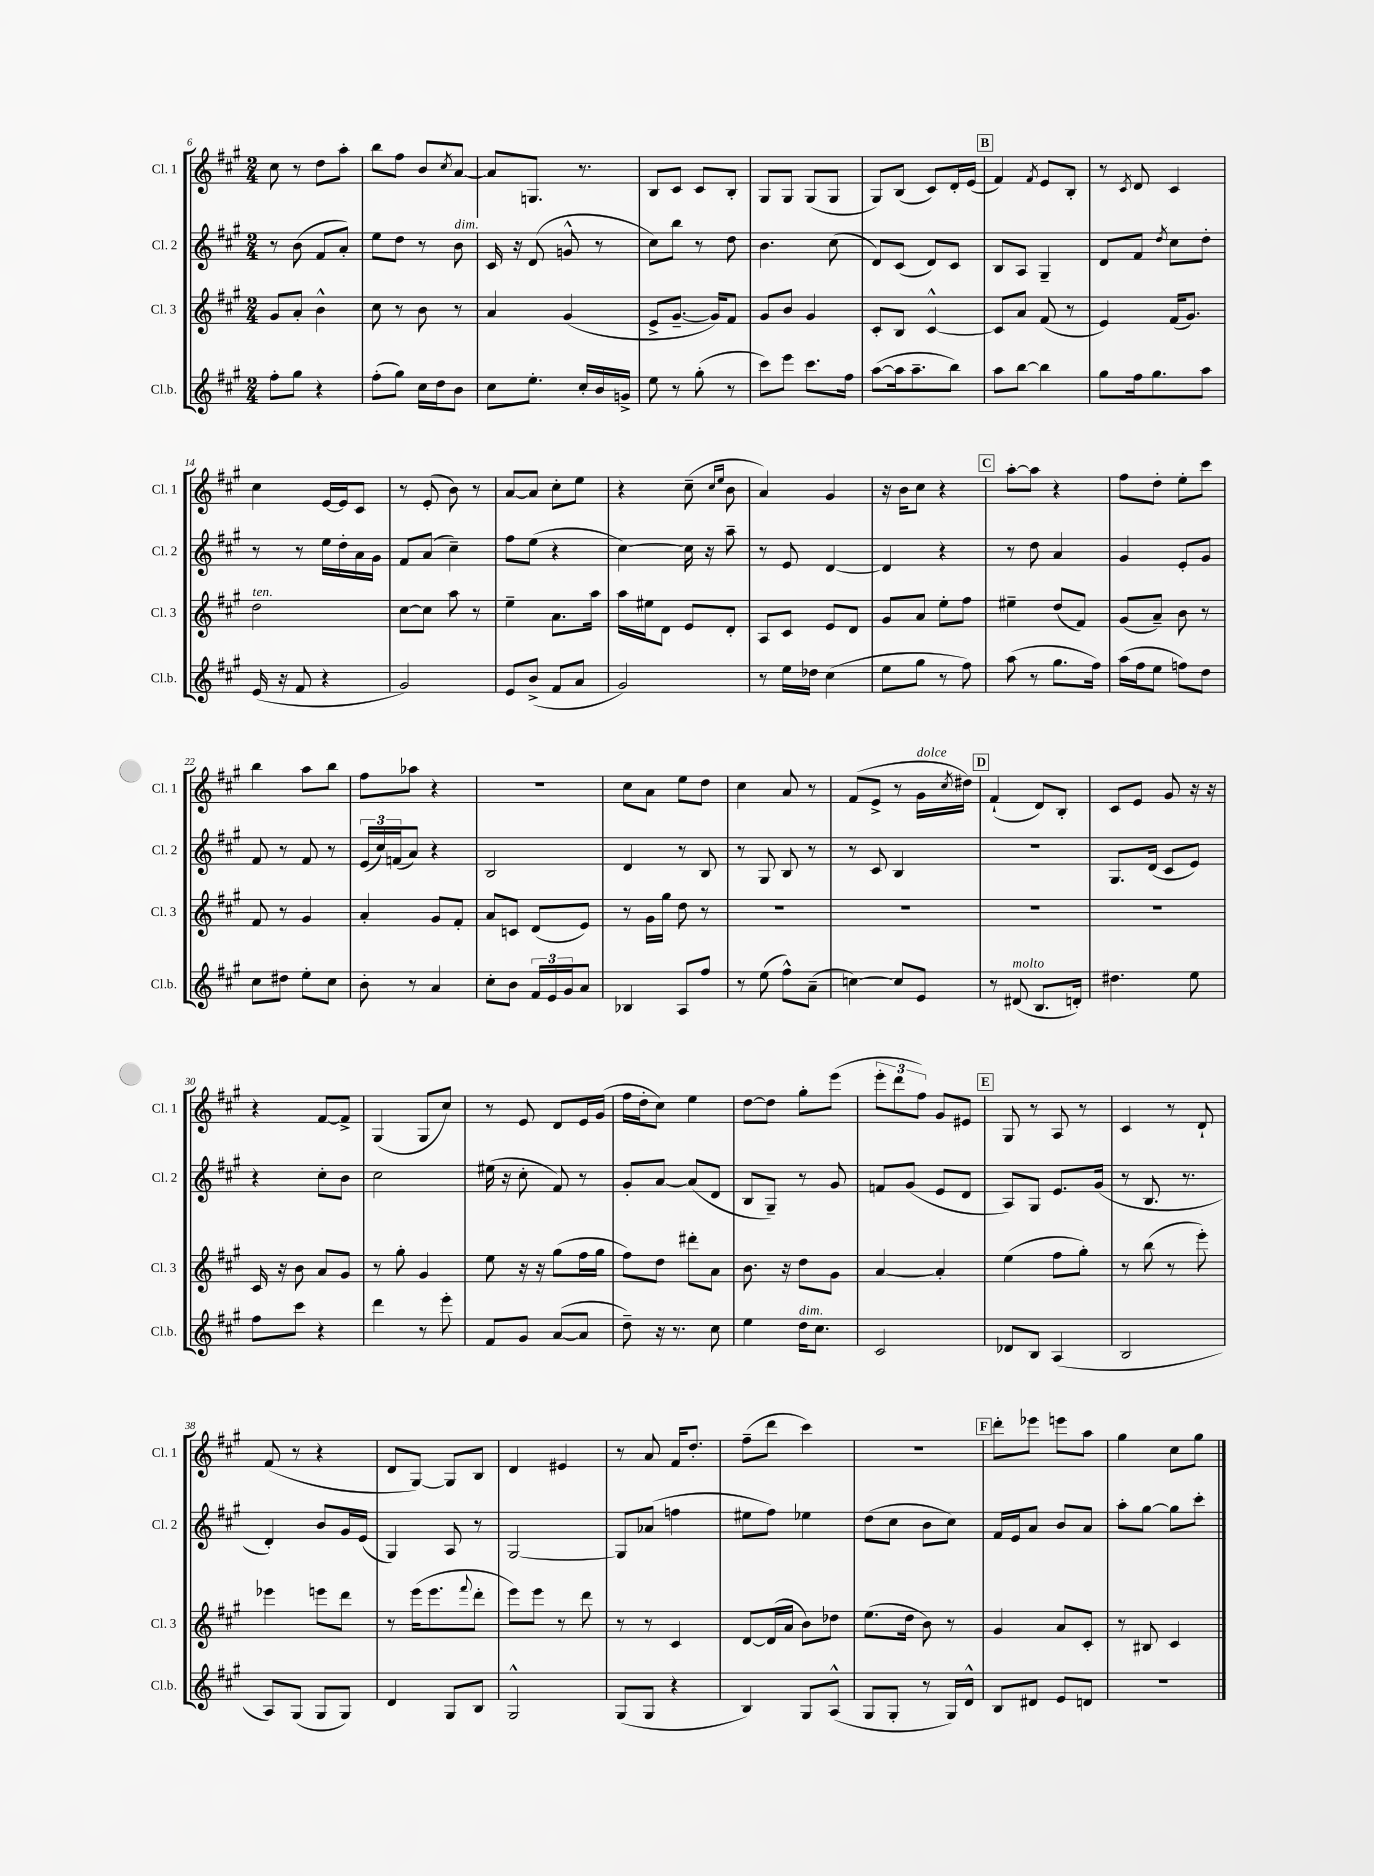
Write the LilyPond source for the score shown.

<<
\new StaffGroup <<
\new Staff = "s0" \with { instrumentName = "Cl. 1" shortInstrumentName = "Cl. 1" } {
    \clef treble \key a \major \numericTimeSignature \time 2/4
    cis''8 r8 d''8 a''8-. |
    b''8 fis''8 b'8 \acciaccatura { cis''8 } a'8~ |
    a'8 g8. r8. |
    b8 cis'8 cis'8 b8-. |
    gis8 gis8 gis8( gis8 |
    gis8) b8( cis'8) d'16-. e'16( |
    \mark \markup { \box "B" } fis'4) \acciaccatura { fis'8 } e'8 b8-. |
    r8 \acciaccatura { cis'8 } d'8 cis'4 |
    cis''4 e'16~ e'16 cis'8 |
    r8 e'8-.( b'8) r8 |
    a'8~ a'8 cis''8-. e''8 |
    r4 cis''8--( \grace { cis''16 e''16 } b'8 |
    a'4) gis'4 |
    r16 b'16 cis''8 r4 |
    \mark \markup { \box "C" } a''8~-. a''8 r4 |
    fis''8 d''8-. e''8-. cis'''8 |
    b''4 a''8 b''8 |
    fis''8 aes''8 r4 |
    r2 |
    cis''8 a'8 e''8 d''8 |
    cis''4 a'8 r8 |
    fis'8( e'8-> r8 gis'16^\markup { \italic "dolce" } \acciaccatura { cis''8 } dis''16) |
    \mark \markup { \box "D" } fis'4-!( d'8) b8-. |
    cis'8 e'8 gis'8 r16 r16 |
    r4 fis'8~ fis'8-> |
    gis4( gis8 cis''8) |
    r8 e'8 d'8 e'16 gis'16( |
    fis''16 d''16-. cis''8) e''4 |
    d''8~ d''8 gis''8-. e'''8( |
    \tuplet 3/2 { e'''8-. d'''8 fis''8) } gis'8 eis'8 |
    \mark \markup { \box "E" } gis8 r8 a8 r8 |
    cis'4 r8 d'8-! |
    fis'8( r8 r4 |
    d'8 gis8~) gis8 b8 |
    d'4 eis'4 |
    r8 a'8 fis'16 d''8.-. |
    fis''8--( d'''8 cis'''4) |
    R2 |
    \mark \markup { \box "F" } d'''8-. ees'''8 e'''8 a''8 |
    gis''4 cis''8 gis''8 \bar "|." |
}
\new Staff = "s1" \with { instrumentName = "Cl. 2" shortInstrumentName = "Cl. 2" } {
    \clef treble \key a \major \numericTimeSignature \time 2/4
    r8 b'8( fis'8 a'8-.) |
    e''8 d''8 r8 b'8^\markup { \italic "dim." } |
    cis'16 r16 d'8( g'8-^ r8 |
    cis''8) b''8 r8 d''8 |
    b'4. cis''8( |
    d'8) cis'8( d'8) cis'8 |
    \mark \markup { \box "B" } b8 a8 gis4-- |
    d'8 fis'8 \acciaccatura { d''8 } cis''8 d''8-. |
    r8 r8 e''16 d''16-. a'16 gis'16 |
    fis'8 a'8( cis''4--) |
    fis''8 e''8( r4 |
    cis''4~) cis''16 r16 a''8-- |
    r8 e'8 d'4~ |
    d'4 r4 |
    \mark \markup { \box "C" } r8 d''8 a'4 |
    gis'4 e'8-. gis'8 |
    fis'8 r8 fis'8 r8 |
    \tuplet 3/2 { e'16( cis''16) f'16( } a'8) r4 |
    b2 |
    d'4 r8 b8 |
    r8 gis8 b8 r8 |
    r8 cis'8 b4 |
    \mark \markup { \box "D" } R2 |
    gis8. d'16( cis'8 e'8) |
    r4 cis''8-. b'8 |
    cis''2 |
    eis''16( r16 cis''8-. fis'8) r8 |
    gis'8-. a'8~ a'8( d'8 |
    b8 gis8--) r8 gis'8 |
    f'8 gis'8( e'8 d'8 |
    \mark \markup { \box "E" } a8) gis8 e'8. gis'16( |
    r8 b8. r8. |
    d'4-.) b'8 gis'16 e'16( |
    gis4) a8 r8 |
    gis2~ |
    gis8 aes'8( f''4 |
    eis''8 fis''8) ees''4 |
    d''8( cis''8 b'8 cis''8) |
    \mark \markup { \box "F" } fis'16 e'16 a'8 b'8 a'8 |
    a''8-. gis''8~ gis''8 cis'''8-. \bar "|." |
}
\new Staff = "s2" \with { instrumentName = "Cl. 3" shortInstrumentName = "Cl. 3" } {
    \clef treble \key a \major \numericTimeSignature \time 2/4
    gis'8 a'8-. b'4-^ |
    cis''8 r8 b'8 r8 |
    a'4 gis'4( |
    e'8-> gis'8.~-- gis'16) fis'8 |
    gis'8 b'8 gis'4 |
    cis'8-. b8 cis'4~-^ |
    \mark \markup { \box "B" } cis'8 a'8 fis'8( r8 |
    e'4) fis'16( gis'8.) |
    d''2^\markup { \italic "ten." } |
    cis''8~ cis''8 a''8 r8 |
    e''4-- a'8. a''16 |
    a''16 eis''16 d'8 e'8 d'8-. |
    a8 cis'8 e'8 d'8 |
    gis'8 a'8 e''8-. fis''8 |
    \mark \markup { \box "C" } eis''4-- d''8( fis'8) |
    gis'8( a'8--) b'8 r8 |
    fis'8 r8 gis'4 |
    a'4-. gis'8 fis'8-. |
    a'8 c'8 d'8( e'8) |
    r8 gis'16 gis''16 d''8 r8 |
    R2 |
    R2 |
    \mark \markup { \box "D" } R2 |
    R2 |
    cis'16 r16 b'8 a'8 gis'8 |
    r8 gis''8-. gis'4 |
    e''8 r16 r16 gis''8( fis''16 gis''16 |
    fis''8) d''8 dis'''8-. a'8 |
    b'8. r16 d''8 gis'8 |
    a'4~ a'4-. |
    \mark \markup { \box "E" } e''4( fis''8 gis''8-.) |
    r8 b''8( r8 e'''8-.) |
    ees'''4 e'''8 d'''8 |
    r8 e'''16( e'''8. \appoggiatura { fis'''8 } d'''8-. |
    e'''8) e'''8 r8 d'''8 |
    r8 r8 cis'4 |
    d'8~ d'16( a'16 b'8) des''8 |
    e''8.( d''16 b'8) r8 |
    \mark \markup { \box "F" } gis'4 a'8 cis'8-. |
    r8 bis8 cis'4 \bar "|." |
}
\new Staff = "s3" \with { instrumentName = "Cl.b." shortInstrumentName = "Cl.b." } {
    \clef treble \key a \major \numericTimeSignature \time 2/4
    fis''8-. gis''8 r4 |
    fis''8-.( gis''8) cis''16 d''16 b'8 |
    cis''8 e''8.-. cis''16-. b'16 g'16-> |
    e''8 r8 gis''8-.( r8 |
    cis'''8) e'''8 cis'''8. fis''16 |
    a''8~( a''16 a''8.-- b''8) |
    \mark \markup { \box "B" } a''8 b''8~ b''4 |
    gis''8 fis''16 gis''8. a''8 |
    e'16( r16 fis'8 r4 |
    gis'2) |
    e'8 b'8->( fis'8 a'8 |
    gis'2) |
    r8 e''16 des''16 cis''4( |
    e''8 gis''8 r8 fis''8) |
    \mark \markup { \box "C" } a''8( r8 gis''8. fis''16) |
    a''16( fis''16 e''8 f''8) d''8 |
    cis''8 dis''8 e''8-. cis''8 |
    b'8-. r8 a'4 |
    cis''8-. b'8 \tuplet 3/2 { fis'16 e'16 gis'16 } a'8 |
    bes4 a8 fis''8 |
    r8 e''8( fis''8-^) a'8--( |
    c''4~) c''8 e'8 |
    \mark \markup { \box "D" } r8 dis'8^\markup { \italic "molto" }( b8. d'16-.) |
    dis''4. e''8 |
    fis''8 cis'''8 r4 |
    d'''4 r8 e'''8-. |
    fis'8 gis'8 a'8~( a'8 |
    d''8--) r16 r8. cis''8 |
    e''4 d''16^\markup { \italic "dim." } cis''8. |
    cis'2 |
    \mark \markup { \box "E" } des'8 b8 a4( |
    b2 |
    a8) gis8( gis8 gis8) |
    d'4 gis8 b8 |
    gis2-^ |
    gis8( gis8 r4 |
    b4) gis8 a8-^( |
    gis8 gis8-. r8 gis16) d'16-^ |
    \mark \markup { \box "F" } b8 dis'8 e'8 d'8 |
    R2 \bar "|." |
}
>>
>>
\layout { \context { \Score currentBarNumber = #6 } }
